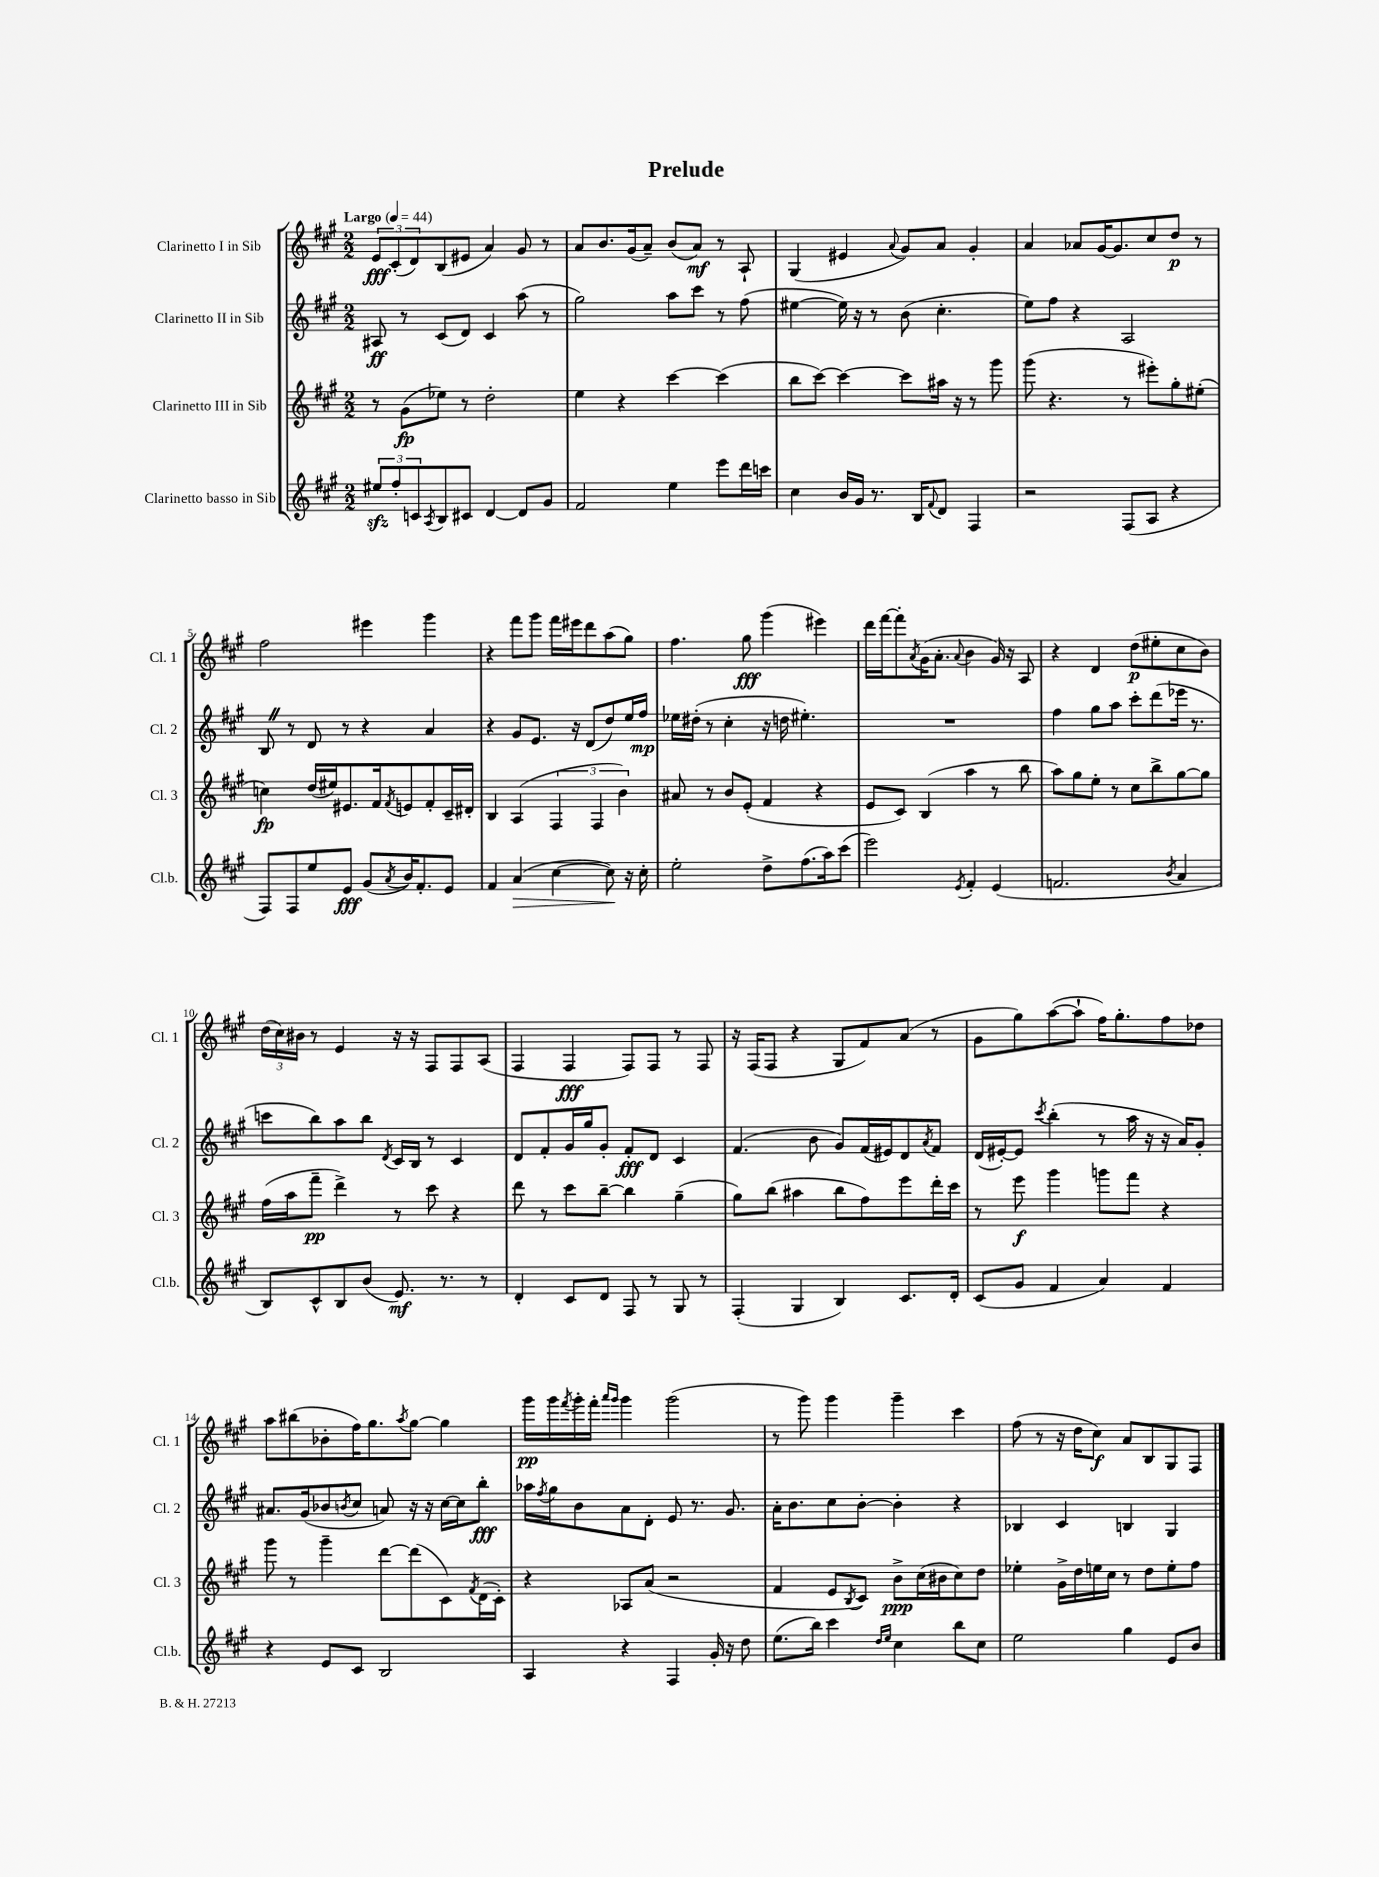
\header { title = "Prelude" }
<<
\new StaffGroup <<
\new Staff = "s0" \with { instrumentName = "Clarinetto I in Sib" shortInstrumentName = "Cl. 1" } {
    \clef treble \key a \major \numericTimeSignature \time 2/2 \tempo "Largo" 4 = 44
    \tuplet 3/2 { e'8\fff cis'8-.( d'8) } b8( eis'8 a'4) gis'8 r8 |
    a'8 b'8. gis'16( a'8--) b'8( a'8\mf) r8 a8-! |
    gis4( eis'4 \appoggiatura { a'8 } gis'8) a'8 gis'4-. |
    a'4 aes'8 gis'16~ gis'8. cis''8 d''8\p r8 |
    fis''2 eis'''4 gis'''4 |
    r4 fis'''8 gis'''8 fis'''16 eis'''16 d'''8 a''8( gis''8) |
    fis''4. gis''8\fff gis'''4( eis'''4) |
    d'''16 fis'''16~ fis'''8-. \acciaccatura { a'8 } gis'16( a'8.-. \appoggiatura { a'8 } b'4 gis'16) r16 a8 |
    r4 d'4 d''8\p( eis''8-. cis''8 b'8) |
    \tuplet 3/2 { d''16( cis''16) bis'16 } r8 e'4 r16 r16 fis8 fis8 a8( |
    fis4 fis4\fff fis8) fis8 r8 fis8 |
    r16 fis16( fis8 r4 gis8 fis'8) a'8( r8 |
    gis'8 gis''8) a''8~( a''8-! fis''16) gis''8.-. fis''8 des''8 |
    a''8 bis''8( bes'8-. fis''16) gis''8. \acciaccatura { a''8 } gis''8~ gis''4 |
    gis'''16\pp gis'''16 \acciaccatura { fis'''8 } gis'''16-. fis'''16-. \grace { a'''16 gis'''16 } gis'''4 gis'''2( |
    r8 gis'''8) gis'''4 gis'''4-- cis'''4 |
    fis''8( r8 r16 d''16 cis''8\f) a'8 b8 gis8 fis8 \bar "|." |
}
\new Staff = "s1" \with { instrumentName = "Clarinetto II in Sib" shortInstrumentName = "Cl. 2" } {
    \clef treble \key a \major \numericTimeSignature \time 2/2
    ais8\ff r8 cis'8( d'8) cis'4 a''8( r8 |
    gis''2) a''8 cis'''8 r8 fis''8( |
    eis''4~ eis''16) r16 r8 b'8( cis''4.-. |
    e''8) fis''8 r4 a2 |
    b8 \once \override BreathingSign.text = \markup { \musicglyph "scripts.caesura.straight" } \breathe r8 d'8 r8 r4 a'4 |
    r4 gis'8 e'8. r16 d'8( d''8) e''16 fis''16\mp |
    ees''16 dis''16-.( r8 cis''4-. r16 d''16 eis''4.-.) |
    R1 |
    fis''4 gis''8 a''8 cis'''8-. d'''8( ees'''16 r8. |
    c'''8 b''8) a''8 b''8 \acciaccatura { d'8 } cis'16 b16 r8 cis'4 |
    d'8 fis'8-. gis'16 gis''16 gis'8-. fis'8-.\fff d'8 cis'4 |
    fis'4.( b'8 gis'8) fis'16( eis'16) d'8 \acciaccatura { a'8 } fis'8 |
    d'16( eis'16~-.) eis'8 \acciaccatura { cis'''8 } b''4-.( r8 a''16 r16 r16 a'16) gis'8-. |
    ais'8. gis'16( bes'8 \acciaccatura { b'8 } cis''8 a'8) r16 r16 cis''16~ cis''16 b''8-.\fff |
    aes''16 \acciaccatura { fis''8 } gis''16 b'8 a'8 d'8-. e'8 r8. gis'8. |
    a'16-. b'8. cis''8 b'8~-. b'4-. r4 |
    bes4 cis'4 b4 gis4 \bar "|." |
}
\new Staff = "s2" \with { instrumentName = "Clarinetto III in Sib" shortInstrumentName = "Cl. 3" } {
    \clef treble \key a \major \numericTimeSignature \time 2/2
    r8 gis'8\fp( ees''8) r8 d''2-. |
    e''4 r4 cis'''4~ cis'''4( |
    b''8 cis'''8~) cis'''4~ cis'''8 ais''16 r16 r8 gis'''8 |
    gis'''8( r4. r8 eis'''8-.) gis''8-. eis''8-.( |
    c''4\fp) d''16( eis''16) eis'8. fis'16 \acciaccatura { fis'8 } e'8 fis'8-. cis'16-- dis'16-. |
    b4 a4( \tuplet 3/2 { fis4 fis4 b'4) } |
    ais'8 r8 b'8 e'8-.( fis'4 r4 |
    e'8 cis'8) b4( a''4 r8 b''8 |
    a''8) gis''8 e''8-. r8 cis''8 b''8-> gis''8~ gis''8 |
    fis''16( a''16 fis'''8--\pp d'''4->) r8 cis'''8 r4 |
    d'''8 r8 cis'''8 b''8~-- b''4 gis''4--( |
    gis''8) b''8( ais''4 b''8 fis''8) e'''8 d'''16-. cis'''16 |
    r8 e'''8\f gis'''4 g'''8 fis'''8 r4 |
    gis'''8 r8 gis'''4-- d'''8~ d'''8( cis'8) \acciaccatura { fis'8 } d'16( cis'16-.) |
    r4 aes8 a'8( r2 |
    fis'4 e'8 \acciaccatura { b8 } cis'8) b'8->\ppp cis''16( bis'16 cis''8) d''8 |
    ees''4-. gis'16-> d''16 e''16 cis''16 r8 d''8 e''8-. fis''8 \bar "|." |
}
\new Staff = "s3" \with { instrumentName = "Clarinetto basso in Sib" shortInstrumentName = "Cl.b." } {
    \clef treble \key a \major \numericTimeSignature \time 2/2
    \tuplet 3/2 { eis''8\sfz fis''8-. c'8 } \acciaccatura { a8 } b8 cis'8 d'4~ d'8 gis'8 |
    fis'2 e''4 e'''8 d'''16 c'''16 |
    cis''4 b'16 gis'16 r8. b16 \appoggiatura { fis'8 } d'8 fis4 |
    r2 fis8( a8 r4 |
    fis8) fis8 e''8 e'8\fff gis'8( \acciaccatura { a'8 } b'16) fis'8.-. e'8 |
    fis'4 a'4\>( cis''4~ cis''8\!) r16 cis''16-. |
    e''2-. d''8-> fis''8.( a''16) cis'''8( |
    e'''2) \acciaccatura { e'8 } fis'4-. e'4( |
    f'2. \acciaccatura { b'8 } a'4 |
    b8) cis'8-^ b8 b'8( e'8.\mf) r8. r8 |
    d'4-. cis'8 d'8 fis8 r8 gis8 r8 |
    fis4-.( gis4 b4) cis'8. d'16-. |
    cis'8( gis'8 fis'4 a'4) fis'4 |
    r4 e'8 cis'8 b2 |
    a4 r4 fis4 gis'16-. r16 d''8 |
    e''8.( b''16) cis'''4 \grace { d''16 e''16 } cis''4 b''8 cis''8 |
    e''2 gis''4 e'8 b'8 \bar "|." |
}
>>
>>
